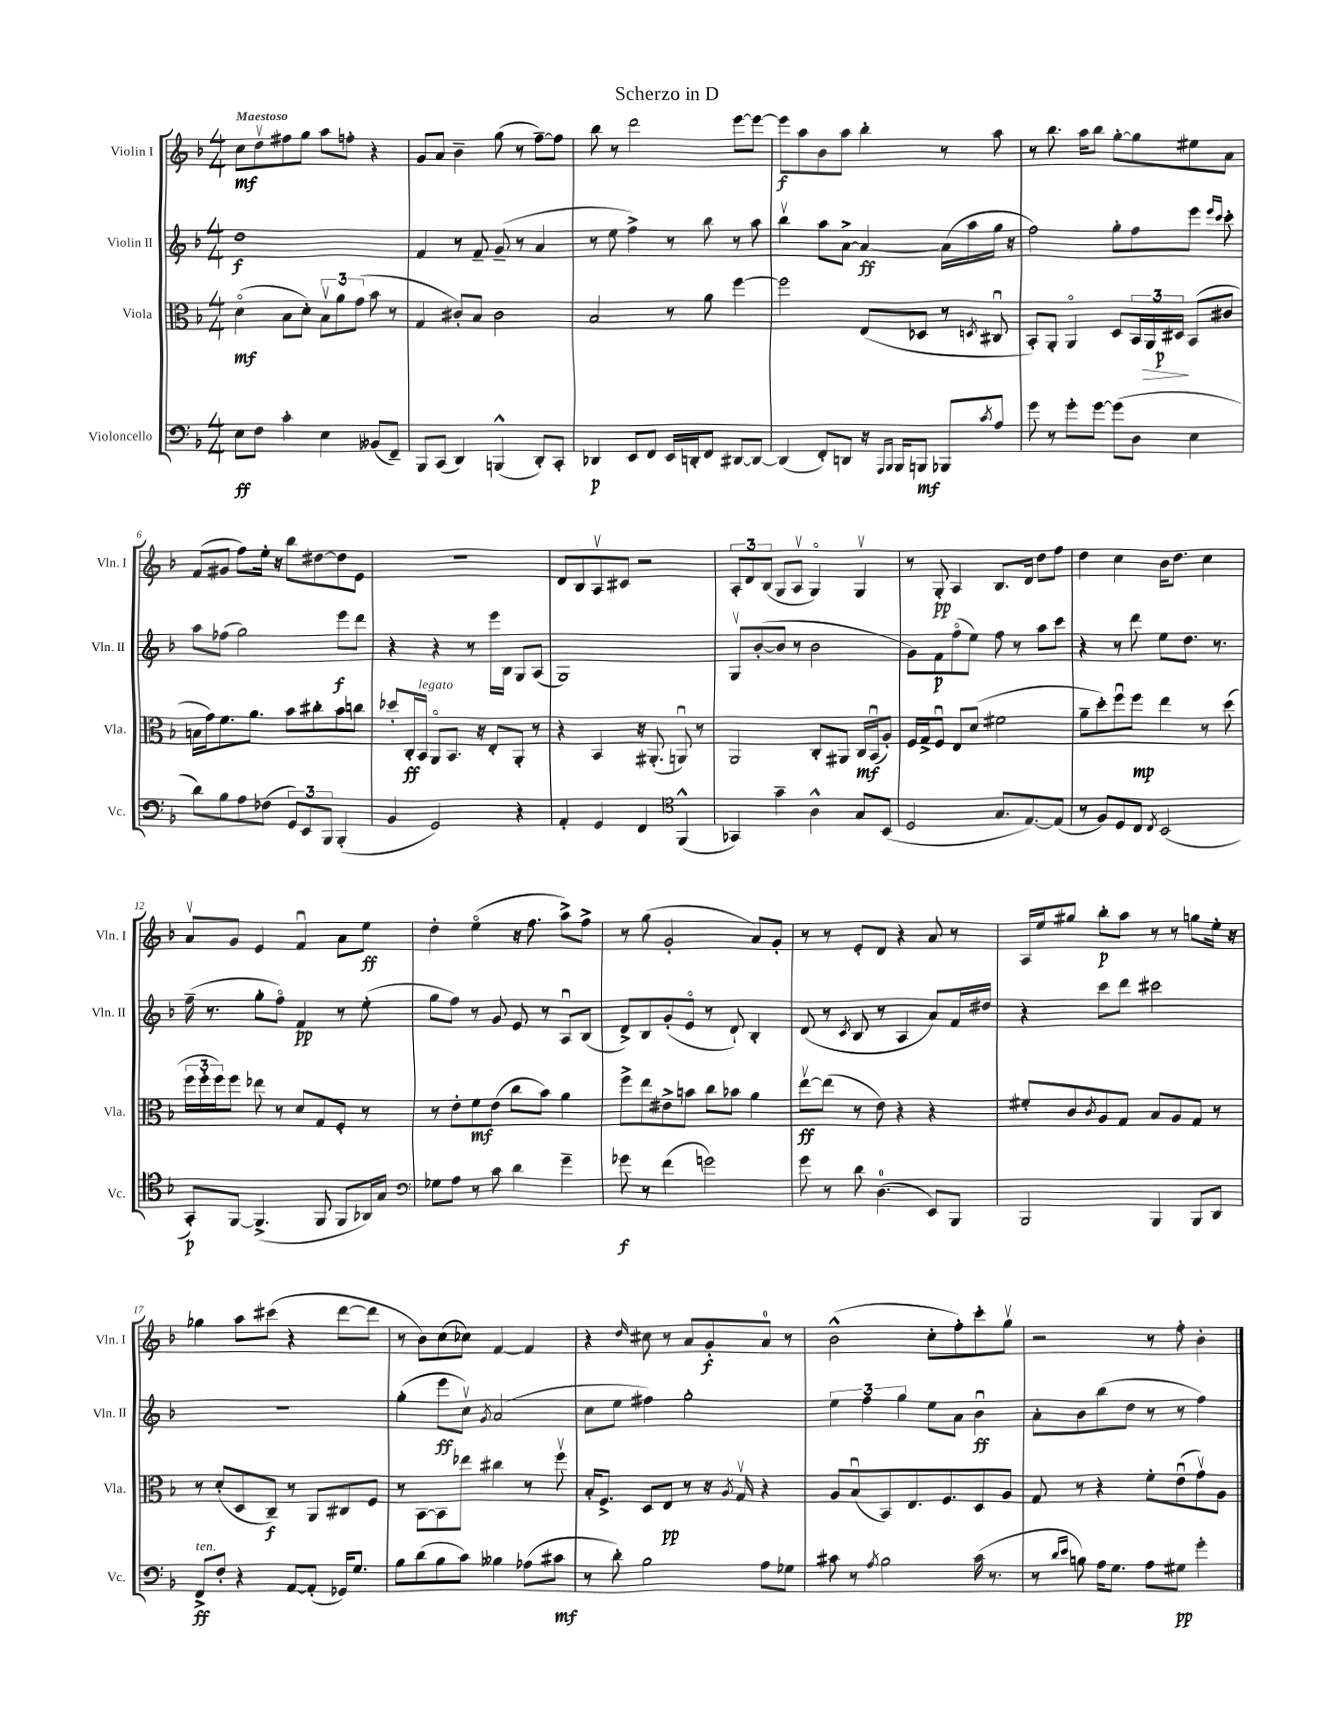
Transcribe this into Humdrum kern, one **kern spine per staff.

**kern	**kern	**kern	**kern
*staff4	*staff3	*staff2	*staff1
*clefF4	*clefC3	*clefG2	*clefG2
*k[b-]	*k[b-]	*k[b-]	*k[b-]
*M4/4	*M4/4	*M4/4	*M4/4
8E	(4do	1dd	8cc
8F	.	.	8ddv
4c'	8B-	.	8ff#
.	8d')	.	8gg
4E	12B-v	.	8aa
.	12a	.	.
.	.	.	8ff'
.	(12g	.	.
(8BB--	8b-	.	4r
8FF~)	8r	.	.
=	=	=	=
8BBB-	4G	4f	8g
(8CC	.	.	8a
4DD)	8c#')	8r	4b-~
.	8B-	8f~	.
(4BBB^^	2c#	(8g~	(8gg
.	.	8r	8r
8DD')	.	4a	[8ff~)
8CC'	.	.	8ff]
=	=	=	=
4DD-	2B-	8r	8bb-
.	.	8ee	8r
8EE	.	4ff^)	2ddd
8FF	.	.	.
16EE	8r	8r	.
16DD'	.	.	.
8FF	8a	8bb-	.
[8DD#	[4ff	8r	[8eee
8DD#_	.	8aa	8eee_
=	=	=	=
(4DD#]	2ff]	4bb-v	8eee]
.	.	.	8aa
8FF')	.	8aa	8b-
8DD	.	[8a^	8aa
16r	(8E	4a_	4bb-'
16qqAAA	.	.	.
16qqBBB-	.	.	.
16BBB-	.	.	.
8BBB	8D-	.	.
8BBB-	8r	(16a]	8r
.	.	16aa	.
8qc	8qD	.	.
8A	8C#u	16gg	8aa
.	.	16r	.
=	=	=	=
8g	8BB-')	2ff)	8r
8r	8AA'	.	8.bb-
8g'	4AAo	.	.
.	.	.	16aa
[8g	.	.	8bb-
(8g]	8D	8gg'	[8gg'
8D	24BB-	8ff	8gg]
.	24AA	.	.
.	24D#	.	.
4E	(8BB-	8eee	8ee#
.	.	16qqeee	.
.	.	16qqccc	.
.	8c#	8ccc'	8a
=	=	=	=
8d)	16B	8aa	(8f
.	16g)	.	.
8B-	8.f	(8ff-	8g#
8A	.	2gg)	8ff)
.	8.a	.	.
(8F-	.	.	16ee'
.	.	.	16r
12GG)	8b-	.	8bb-
12EE	.	.	.
.	8cc#'	.	[8dd#
12BBB-	.	.	.
(4BBB-'	8b-	8eee	8dd#]
.	8cc	8ddd	8e
=	=	=	=
4BB-	8dd-'	4r	1r
.	16C'	.	.
.	16BB-	.	.
2GG)	8AAo	4r	.
.	8.BB-	.	.
.	.	8r	.
.	16r	.	.
.	8E'	16eee	.
.	.	16B-	.
4r	8AA'	8G	.
.	8r	(8A	.
=	=	=	=
4AA'	4r	1G)	8d
.	.	.	8B-
4GG	4BB-	.	8Av
.	.	.	8c#
4FF	16r	.	2r
.	(8.AA#'	.	.
*clefC4	*	*	*
(4FF^^	8AAu)	.	.
.	8r	.	.
=	=	=	=
4GG-)	2AA	8Gv	12A'
.	.	.	12d
.	.	([8b-'	.
.	.	.	(12B-
4g~	.	8b-]	8G
.	.	8r	8Av
4A^^	8C'	2b-	4Go)
.	8AA#	.	.
8G	16C	.	4Gv
.	(16BB-u	.	.
(8BB-	8A')	.	.
=	=	=	=
2D	16F	8g)	8r
.	16G^	.	.
.	8Fu	8f	8G'
.	8E	(8ffo	4A
.	(8d	8ee)	.
8.G	2f#	8ff	8.B-
.	.	8r	.
[8.E)	.	.	16d
.	.	8aa	8dd
(8E]	.	8ccc	8ff
=	=	=	=
8r	8a~	4r	4dd
8F)	8dd')	.	.
8D	8ffu	8r	4cc
8C	8ff	8ddd	.
8qC	.	.	.
(2BB-	4ee	8ee	16b-
.	.	.	8.dd
.	.	8.dd	.
.	8r	.	4cc
.	.	8.r	.
.	(8dd	.	.
=	=	=	=
8GG')	24ff	(16ff~	8av
.	24ff'	.	.
.	.	8.r	.
.	24ff)	.	.
[8FF	8ff	.	8g
(4.FF^]	8ee-	8gg'	4e
.	8r	8ffo)	.
.	8d	4f	4fu
8FF	8G	.	.
8FF	8F'	8r	8a
16AA-)	8r	(8ee'	8ee
16G	.	.	.
=	=	=	=
*clefF4	*	*	*
8G-	8r	8gg	4dd'
8A	8e'	8ff)	.
8r	8f	8r	(4eeo
8c	(8e	8g	.
4d	8cc	8e	16r
.	.	.	8.ff
.	8b-)	8r	.
4g~	4a	8Au	8aa^)
.	.	(8B-	8ff^
=	=	=	=
8g-	8ff^	8d^)	8r
8r	8ee	8B-	(8gg
(4f	8e#^	(8g'	2g'
.	8b	8eo	.
2g)	8cc	8r	.
.	8b-	8d`)	.
.	4a	4B-'	8a)
.	.	.	8g'
=	=	=	=
8g	[8eev	(8d	8r
8r	(8ee]	8r	8r
.	.	8qc	.
8d	8r	8B-	8e'
(4.D	8e)	8r	8d
.	4r	4A	4r
8EE)	4r	8a)	8a
8BBB-	.	16f	8r
.	.	16dd#	.
=	=	=	=
2BBB-	8f#'	4r	16A
.	.	.	16ee
.	8c	.	8gg#
.	8qc	.	.
.	8A	8ccc	8bb-'
.	8G	8ddd	8aa
4BBB-	8B-	2ccc#	8r
.	8A	.	8r
8BBB-	8G	.	8gg
8DD	8r	.	16ee'
.	.	.	16r
=	=	=	=
8FF^	8r	1r	4gg-
8F'	(8d'	.	.
4r	8D	.	8aa
.	8C~)	.	(8ccc#
[8AA	8r	.	4r
(8AA']	8AA	.	.
16GG-)	8C#	.	[8ddd
8.G	.	.	.
.	8F	.	8ddd]
=	=	=	=
8B-	8r	(4gg'	8r
(8d	[8BB-	.	8b-)
8B-	8BB-]	8eee	(8cc
8c)	8ee-	8ccv)	8cc-)
.	.	8qg	.
4B--	4cc#	(2a	[4f
(8A-	8r	.	4f]
8c#	8ffv	.	.
=	=	=	=
8r	16B-'	8cc	4r
.	8.F^	.	.
8d')	.	8ee	.
.	.	.	16qqdd
2B-	8D	4ff#)	8cc#
.	8E	.	8r
.	8r	2gg'	8a
.	16r	.	8g'
.	8qA	.	.
.	16Gv	.	.
8A	4r	.	8a
8G-	.	.	8r
=	=	=	=
8c#	8A	6ee	(2b-^^
8r	(8B-u	.	.
.	.	6ff	.
8qA	.	.	.
2B-	8BB-)	.	.
.	.	6gg	.
.	8.E	.	.
.	.	8ee	8cc'
.	8.F	.	.
.	.	8a	8ff')
(16c#	8D	4b-u	8ccc'
8.r	.	.	.
.	8A	.	8ggv
=	=	=	=
8r	8G	8a'	2r
16qqd	.	.	.
16qqe	.	.	.
8B)	8r	8b-	.
16A	4r	(8bb-	.
8.G	.	.	.
.	.	8dd	.
8A	8f'	8r	8r
8G#	(8eu	8r	8ff'
4g'	8gv)	4ff)	4b-'
.	8A	.	.
==	==	==	==
*-	*-	*-	*-
